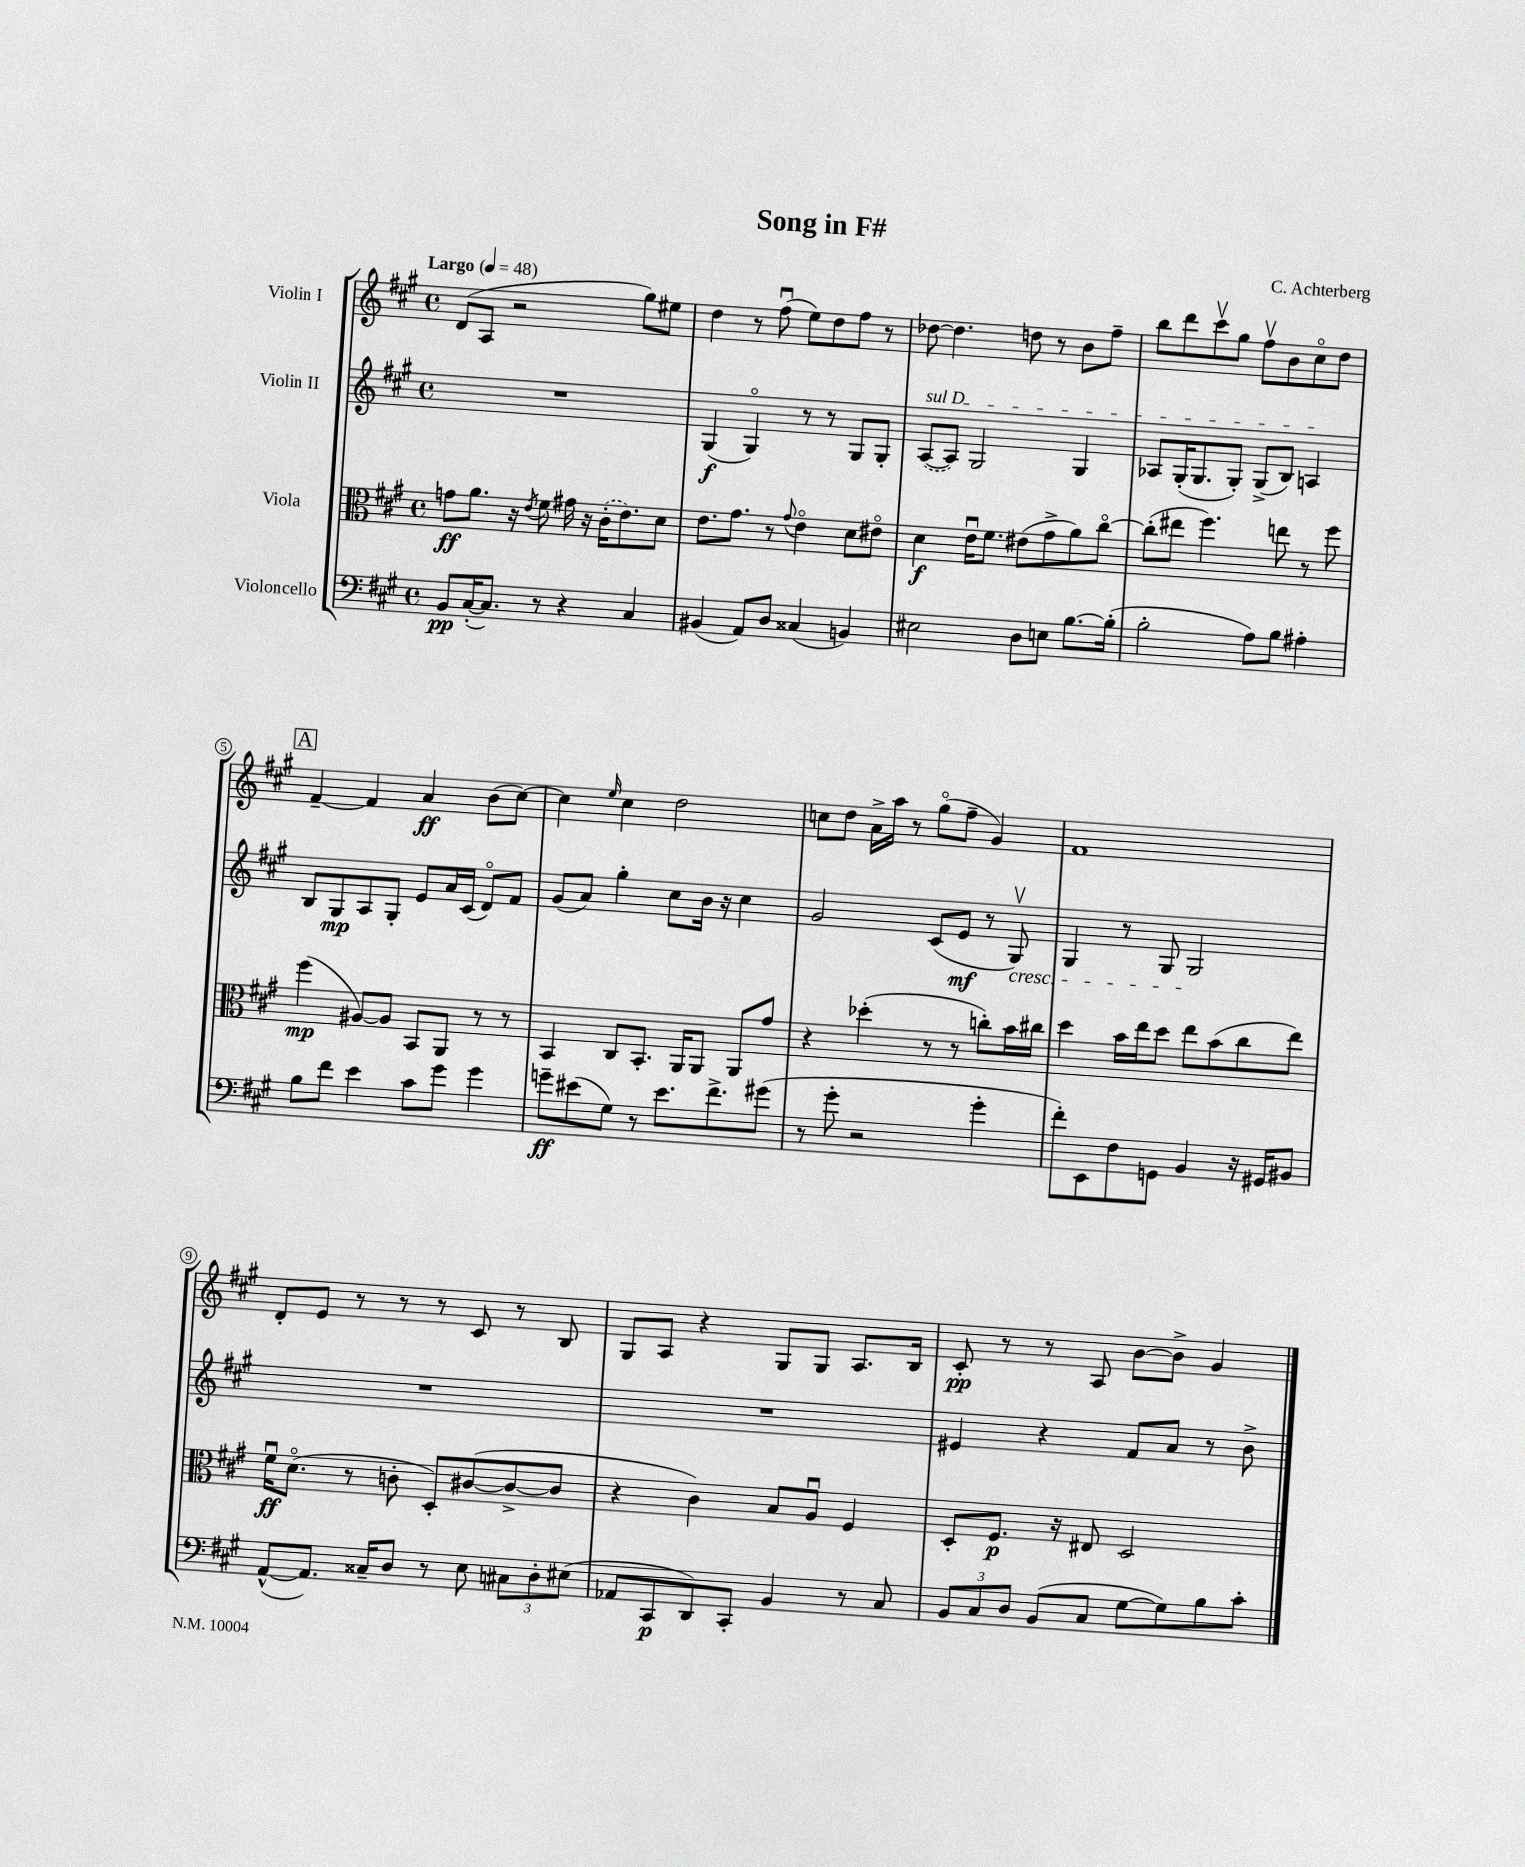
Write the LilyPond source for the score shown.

\header { title = "Song in F#" composer = "C. Achterberg" }
<<
\new StaffGroup <<
\new Staff = "s0" \with { instrumentName = "Violin I" } {
    \clef treble \key a \major \defaultTimeSignature \time 4/4 \tempo "Largo" 4 = 48
    d'8( a8 r2 gis''8) eis''8 |
    d''4 r8 fis''8\downbow( e''8) d''8 fis''8 r8 |
    des''8~ des''4. d''8 r8 b'8 fis''8-- |
    b''8 d'''8 cis'''8\upbow gis''8 fis''8\upbow b'8 cis''8\flageolet d''8 |
    \mark \markup { \box "A" } fis'4~-- fis'4 a'4\ff b'8( cis''8~) |
    cis''4 \grace { e''16 } cis''4 d''2 |
    c''8 d''8 a'16-> a''16 r8 gis''8\flageolet( fis''8-- gis'4) |
    fis'1 |
    d'8-. e'8 r8 r8 r8 cis'8 r8 b8 |
    gis8 a8 r4 gis8 gis8 a8. b16 |
    cis'8-.\pp r8 r8 a8 b'8~ b'8-> gis'4 \bar "|." |
}
\new Staff = "s1" \with { instrumentName = "Violin II" } {
    \clef treble \key a \major \defaultTimeSignature \time 4/4
    R1 |
    gis4\f( gis4\flageolet) r8 r8 gis8 gis8-. |
    \once \override TextSpanner.bound-details.left.text = \markup { \italic "sul D" } \once \slurDashed a8~\startTextSpan( a8) gis2 gis4 |
    aes8 gis16-.( gis8. gis8-.) gis8->( b8) a4\stopTextSpan |
    \mark \markup { \box "A" } b8 gis8\mp a8 gis8-. e'8 a'16 cis'16( d'8\flageolet) fis'8 |
    gis'8( a'8) gis''4-. cis''8 b'16 r16 cis''4 |
    gis'2 cis'8( e'8\mf r8 gis8\upbow\cresc) |
    gis4 r8 gis8 gis2\! |
    R1 |
    R1 |
    eis'4 r4 fis'8 a'8 r8 b'8-> \bar "|." |
}
\new Staff = "s2" \with { instrumentName = "Viola" } {
    \clef alto \key a \major \defaultTimeSignature \time 4/4
    g'8\ff a'8. r16 \acciaccatura { e'8 } fis'8 gis'16 r16 \once \slurDashed cis'16-.( e'8.) d'8 |
    e'8. gis'8. r8 \appoggiatura { gis'8 } e'4\flageolet d'8 eis'8\flageolet |
    d'4\f e'16\downbow fis'8. eis'8( gis'8-> a'8) cis''8~\flageolet |
    cis''8-.( eis''8 fis''4.) e''8 r8 fis''8 |
    \mark \markup { \box "A" } fis''4\mp( ais8~) ais8 b,8 a,8 r8 r8 |
    b,4 cis8 b,8.-. a,16 a,8 a,8 gis'8 |
    r4 des''4-.( r8 r8 c''8-.) b'16 cis''16 |
    d''4 b'16 e''16 d''8 e''8 b'8( cis''8 e''8) |
    fis'16\downbow\ff d'8.\flageolet( r8 c'8-. d8-.) cis'8~( cis'8~-> cis'8 |
    r4 cis'4) b8 a8\downbow fis4 |
    d8-. fis8.\p r16 eis8 d2 \bar "|." |
}
\new Staff = "s3" \with { instrumentName = "Violoncello" } {
    \clef bass \key a \major \defaultTimeSignature \time 4/4
    b,8\pp cis16~-.( cis8.) r8 r4 cis4 |
    bis,4( a,8) d8 cisis4( b,4) |
    eis2 d8 e8 b8.~ b16-.( |
    b2-. a8) b8 ais4-. |
    \mark \markup { \box "A" } b8 fis'8 e'4 cis'8 gis'8 gis'4 |
    g'8--\ff eis'8( gis8) r8 eis'8. fis'8.-> gis'8( |
    r8 gis'8-. r2 gis'4-. |
    fis'8-.) e,8 fis8 g,8 b,4 r16 gis,16 bis,8 |
    a,8~-^( a,8.) cisis16-- d8 r8 e8 \tuplet 3/2 { cis8 d8-. eis8( } |
    aes,8 cis,8\p d,8) cis,8-. b,4 r8 cis8 |
    \tuplet 3/2 { b,8 cis8 d8 } b,8( cis8 gis8~ gis8) b8 cis'8-. \bar "|." |
}
>>
>>
\layout { \context { \Score \override BarNumber.stencil = #(make-stencil-circler 0.1 0.3 ly:text-interface::print) } }
